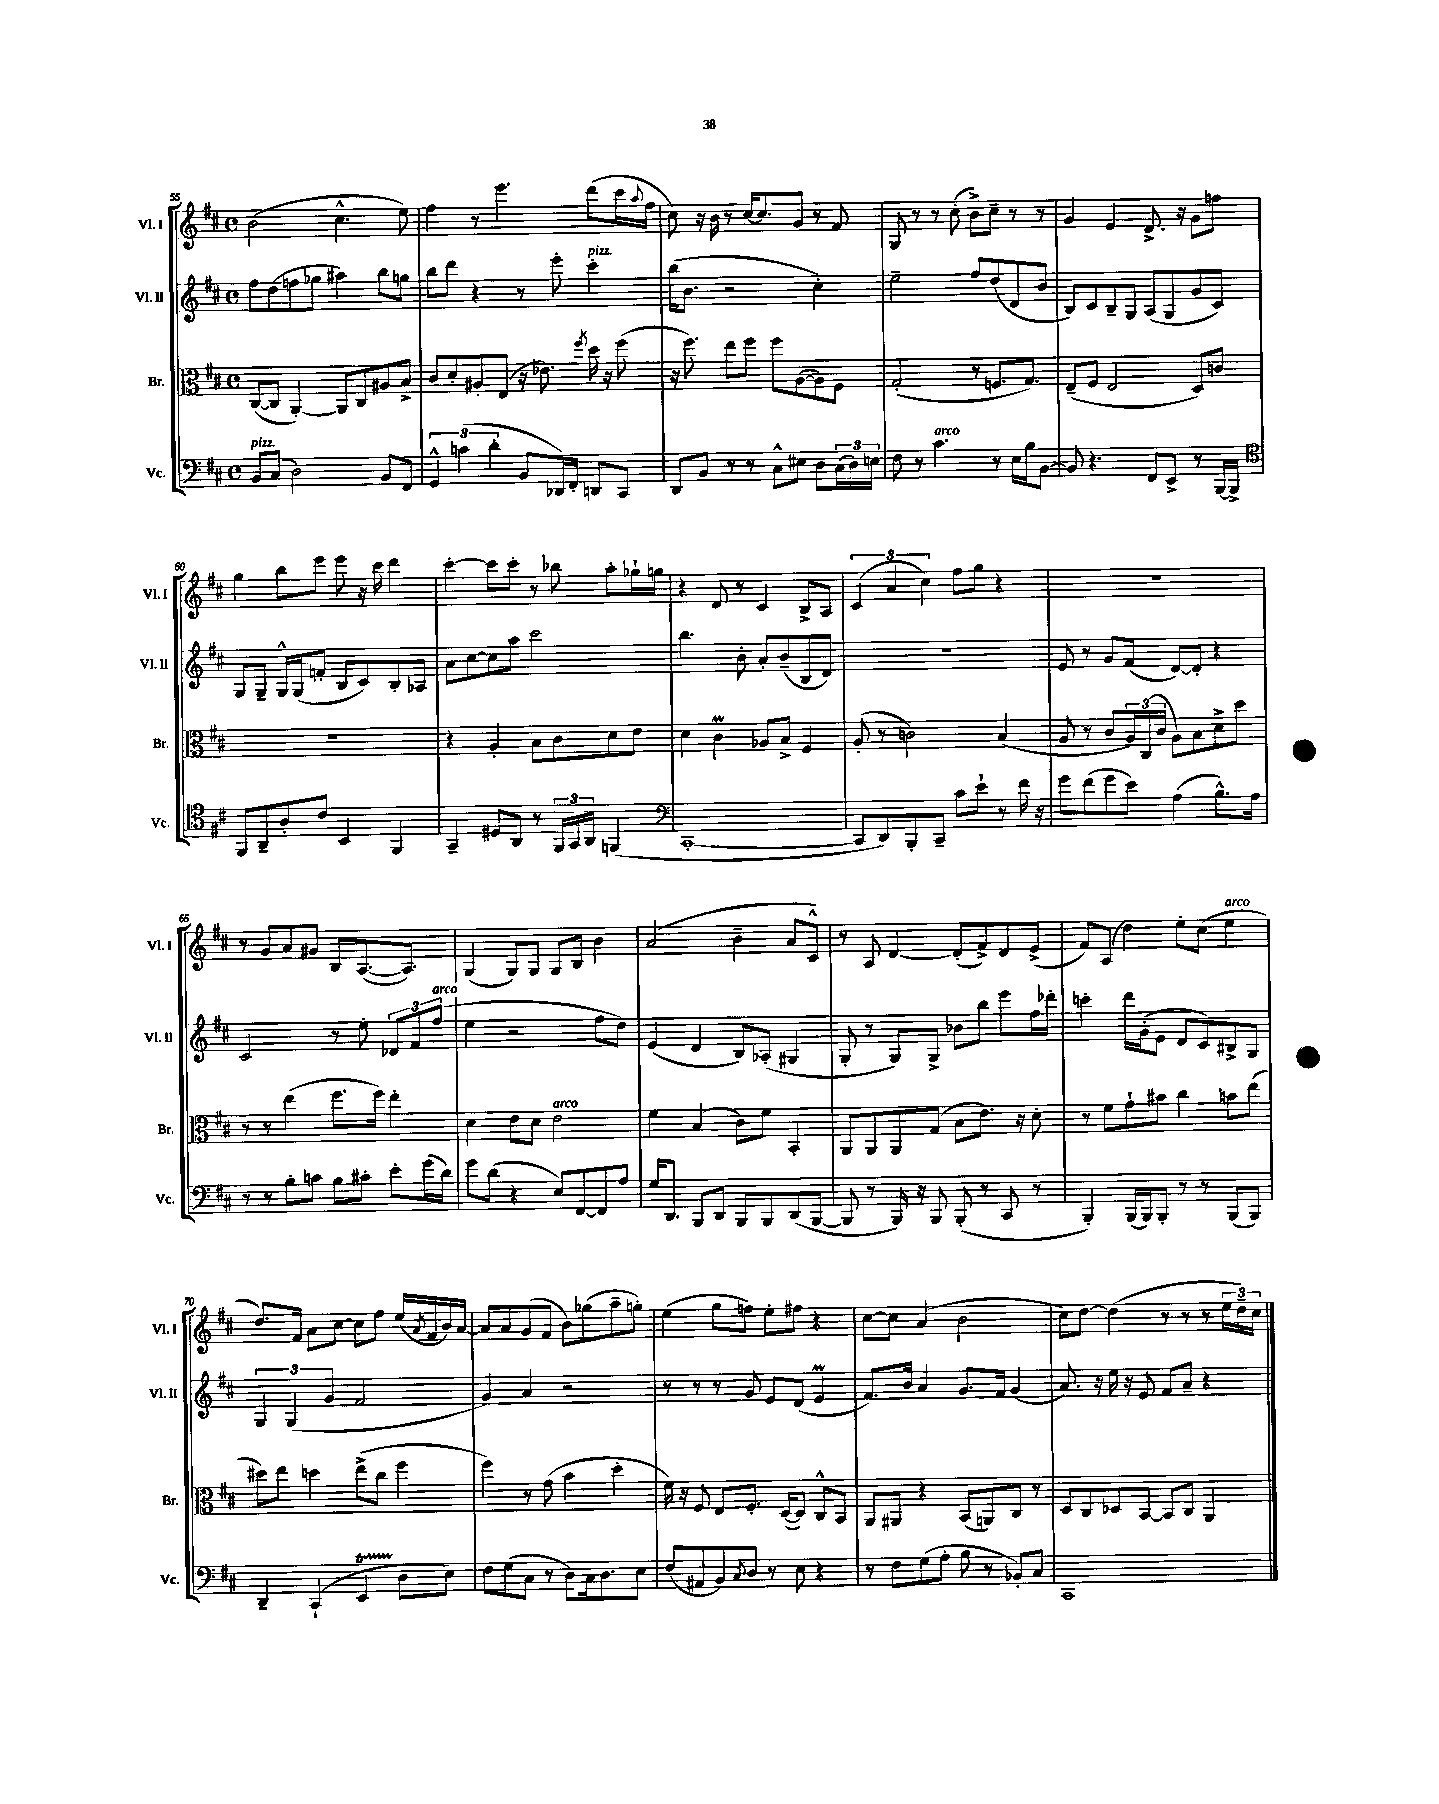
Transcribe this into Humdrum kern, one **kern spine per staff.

**kern	**kern	**kern	**kern
*part4	*part3	*part2	*part1
*staff4	*staff3	*staff2	*staff1
*I"Vc.	*I"Br.	*I"Vl. II	*I"Vl. I
*I'Vc.	*I'Br.	*I'Vl. II	*I'Vl. I
*clefF4	*clefC3	*clefG2	*clefG2
*k[f#c#]	*k[f#c#]	*k[f#c#]	*k[f#c#]
*M4/4	*M4/4	*M4/4	*M4/4
*met(c)	*met(c)	*met(c)	*met(c)
=55	=55	=55	=55
!LO:TX:a:i:t=pizz.	!	!	!
8BB/L	([8C#/L	8ff#\L	(2b\
(8C#/J	8C#/J]	(8dd\	.
2D\)	[4AA'/)	8ffn\	.
.	.	8gg-X\J	.
.	8AA/L]	4aa#X\)	4.cc#^^\
.	8C#/	.	.
8BB/L	8A#X/	8bb\L	.
8FF#/J	8B^/J	8ggn\J	8ee\)
=56	=56	=56	=56
6GG^^/	8c#/L	8bb\L	4ff#\
.	8d'/	8ddd\J	.
(6cn\	.	.	.
.	8A#X'/	4r	8r
6d'\	.	.	.
.	(8E/J	.	4.eee\
8BB/L	16r	8r	.
.	8.e-X\)	.	.
16DD-X/L)	.	8eee'\	.
16FF#'/JJ	.	.	.
.	8qff#/	.	.
!	!	!LO:TX:a:i:t=pizz.	!
8DDn/L	16dd\	4ccc#'\	(8ddd\L
.	16r	.	.
8CC#/J	(8ff#\	.	16ccc#\L
.	.	.	8qqaa/
.	.	.	16ff#\JJ
=57	=57	=57	=57
8DD/L	16r	(16bb\KL	8cc#\)
.	8.ff#\)	8.b\J	.
8BB/J	.	.	16r
.	.	.	16b\
8r	8ee\L	2r	8r
8r	8ff#\J	.	[16cc#/KL
.	.	.	8.cc#/]
8C#^^\L	8ff#\L	.	.
8E#X\J	([8A\	.	8g/J
8D\L	8A\])	4cc#'\)	8r
(24C#\L	8F#\J	.	8f#/
24D\)	.	.	.
24En\JJ	.	.	.
=58	=58	=58	=58
8F#\	(2G'/	2ee~\	8G/
8r	.	.	8r
!LO:TX:a:i:t=arco	!	!	!
4.c#\	.	.	8r
.	.	.	(8cc#'\
.	8r	8ff#/L	8b^\L)
8r	8.Fn/L	(8dd/	8cc#~\J
16E\LL	.	8d/	8r
16B\J	8.G/J)	.	.
[8BB\J	.	8b/J	8r
=59	=59	=59	=59
8BB/]	(8E~/L	8B/L)	4g/
4.r	8F#/J	8c#/	.
.	2E/	8B~/	4e/
.	.	8G/J	.
8FF#/L	.	(8A/L	8.d^/
8EE^/J	.	8G/	.
.	.	.	16r
8r	8D/L)	8g/	8g\L
[16BBB/LL	8cn/J	8c#/J)	8ffn\J
16BBB^/JJ]	.	.	.
!!LO:LB:g=z
=60	=60	=60	=60
*clefC4	*	*	*
8FF#/L	1r	8G/L	4gg\
8AA~/	.	8G~/J	.
8A'/	.	16G^^/LL	8bb\L
.	.	(16G/J	.
8c#/J	.	8fn'/J	8eee\J
4BB/	.	8B/L	8eee\
.	.	8c#/)	16r
.	.	.	16ccc#\
4FF#/	.	8B'/	4ddd\
.	.	8A-X/J	.
=61	=61	=61	=61
4GG~/	4r	8a\L	[4ccc#'\
.	.	[8cc#\	.
8D#X/L	4A'/	8cc#\]	8ccc#\L]
8AA/J	.	8aa\J	8ccc#'\J
8r	8B\L	2ccc#\	8r
24FF#/LL	8c#\	.	8bb-X\
24GG/	.	.	.
24AA/JJ	.	.	.
(4FFn/	8d\	.	8aa'\L
.	8e\J	.	16gg-X`\L
.	.	.	16ggn\JJ
=62	=62	=62	=62
*clefF4	*	*	*
[1CC#'	4d\	4.bb\	4r
.	4c#m\	.	8d/
.	.	8b'\	8r
.	8A-X/L	8a'/L	4c#/
.	8B^/J	(8b~/	.
.	4F#/	8B/	8B^/L
.	.	8d/J)	8A/J
=63	=63	=63	=63
8CC#/L]	(8A'/	1r	(6c#/
8DD/)	8r	.	.
.	.	.	6a/
8BBB'/	2cn\)	.	.
.	.	.	6cc#\)
8CC#~/J	.	.	.
8c#\L	.	.	8ff#\L
8e`\J	.	.	8gg\J
8r	(4B/	.	4r
16f#\	.	.	.
16r	.	.	.
=64	=64	=64	=64
8g\L	8A/	8e/	1r
(8f#\	8r	8r	.
8g\	8c#/L	8g/L	.
8e\J)	24A/L)	(8f#/J	.
.	(24C#/	.	.
.	24c#/JJ	.	.
(4A\	8A\L)	[8d/L)	.
.	8B\	8d'/J]	.
8.B^^\L)	8d^\	4r	.
.	8dd\J	.	.
16A\Jk	.	.	.
!!LO:LB:g=z
=65	=65	=65	=65
8r	8r	2c#/	8r
8r	8r	.	8g/L
8B'\L	(4ee\	.	8a/
8cn\J	.	.	8g#X/J
8B\L	8.ff#\L	8r	8B/L
8c#X'\J	.	8ee'\	([8.A/
.	16ff#\Jk)	.	.
8e'\L	4ee'\	12d-X/L	.
.	.	.	8.A/J])
.	.	12f#/	.
(16g\L	.	.	.
!	!	!LO:TX:a:i:t=arco	!
.	.	(12ff#/J	.
16d\JJ)	.	.	.
=66	=66	=66	=66
8g\L	4d\	4ee\	(4G/
(8d\J	.	.	.
4r	8e\L	2r	8G/L)
.	8d\J	.	8G/J
!	!LO:TX:a:i:t=arco	!	!
8E/L)	2e\	.	8G/L
[8FF#/	.	.	8B/J
8FF#/]	.	8ff#\L	4b\
8A/J	.	8dd\J)	.
=67	=67	=67	=67
16G/KL	4f#\	(4e/	(2a/
8.DD/J	.	.	.
8BBB/L	(4B/	4d/	.
8DD/J	.	.	.
8BBB/L	8c#\L)	8B/L)	4b~\
8BBB/	8f#\J	(8A-X'/J	.
(8DD/	4BB'/	4G#X/	8a/L
[8BBB/J	.	.	8c#^^/J)
=68	=68	=68	=68
8BBB/]	8AA/L	8G'/	8r
8r	8AA/	8r	8A/
16BBB/)	8AA/	8G/L)	[4d/
16r	.	.	.
8BBB/	(8G/J	8G^/J	.
(8BBB'/	8B\L	8b-X\L	(8d'/L]
8r	8.e\J)	8bb\J	8f#^/)
8CC#/	.	8eee\L	8d/
.	16r	.	.
8r	8d'\	16ff#\L	(8e^/J
.	.	16ddd-X'\JJ	.
=69	=69	=69	=69
4BBB'/)	8r	4cccn'\	8f#/L)
.	8f#\L	.	(8A/J
(16BBB/LL	8g`\	16ddd\LL	4dd\)
16BBB/J)	.	(16g'\J	.
8BBB'/J	8b#X\J	8e\J	.
8r	4cc#\	8d/L	8ee'\L
8r	.	8c#/)	(8cc#\J
!	!	!	!LO:TX:a:i:t=arco
(8BBB/L	8bn\L	8B#X^/	4ee\
8BBB/J)	(8ee\J	8G/J	.
!!LO:LB:g=z
=70	=70	=70	=70
4DD~/	8dd#X\L)	6G/	8.dd/L)
.	8ee\J	.	.
.	.	(6G/	.
.	.	.	16f#/Jk
(4CC#`/	4ddn\	.	8a\L
.	.	6g/	.
.	.	.	[8cc#\J
4EET/	(8ee^\L	2f#/	8cc#\L]
.	8cc#\J	.	8ff#\J
8D\L	4ff#\	.	(16ee/LL
.	.	.	8qa/
.	.	.	16f#/
8E\J)	.	.	16b/)
.	.	.	[16a/JJ
=71	=71	=71	=71
8F#\L	4ff#\)	4g/)	8a/L]
(8G\	.	.	8a/
8C#\J	8r	4a/	(8g/
8r	(8g\	.	8f#/J
8D\L)	4b\	2r	8b\L)
16C#\k	.	.	(8gg-X\
8.D\	.	.	.
.	4dd'\	.	8aa~\
8E\J	.	.	8ggn'\J)
=72	=72	=72	=72
(8F#/L	16f#\)	8r	(4ee\
.	16r	.	.
8AA#X/	8F#/	8r	.
8BB/)	8E/L	8r	8gg\L
8qC#/	.	.	.
8D/J	8.F#'/J	8g/	8ffn\J)
8r	.	8e/L	8ee'\L
.	([16D/KL	.	.
8E\	8D/J])	(8d/J	8ff#X\J
4r	8C#^^/L	4eM/	4r
.	8BB/J	.	.
=73	=73	=73	=73
8r	8AA/L	8.f#/L)	[8cc#\L
8F#\L	8AA#X/J	.	8cc#\J]
.	.	16b/Jk	.
(8G\	4r	4a/	(4a/
8A'\J	.	.	.
8B\	(8BB/L	8.g/L	2b\
8r	8AAn/)	.	.
.	.	16f#/Jk	.
8BB-X'/L)	8C#/J	(4g/	.
8C#/J	8r	.	.
=74	=74	=74	=74
1CC#	8D/L	8.a/)	8cc#\L)
.	8C#/	.	[8dd\J
.	.	16r	.
.	8D-X/	16ee\	(4dd\]
.	.	16r	.
.	[8BB/J	8e/	.
.	8BB/L]	8f#/L	8r
.	8C#/J	8a~/J	8r
.	4AA/	4r	8r
.	.	.	24ee\LL
.	.	.	24dd~\)
.	.	.	24cc#\JJ
==	==	==	==
*-	*-	*-	*-
